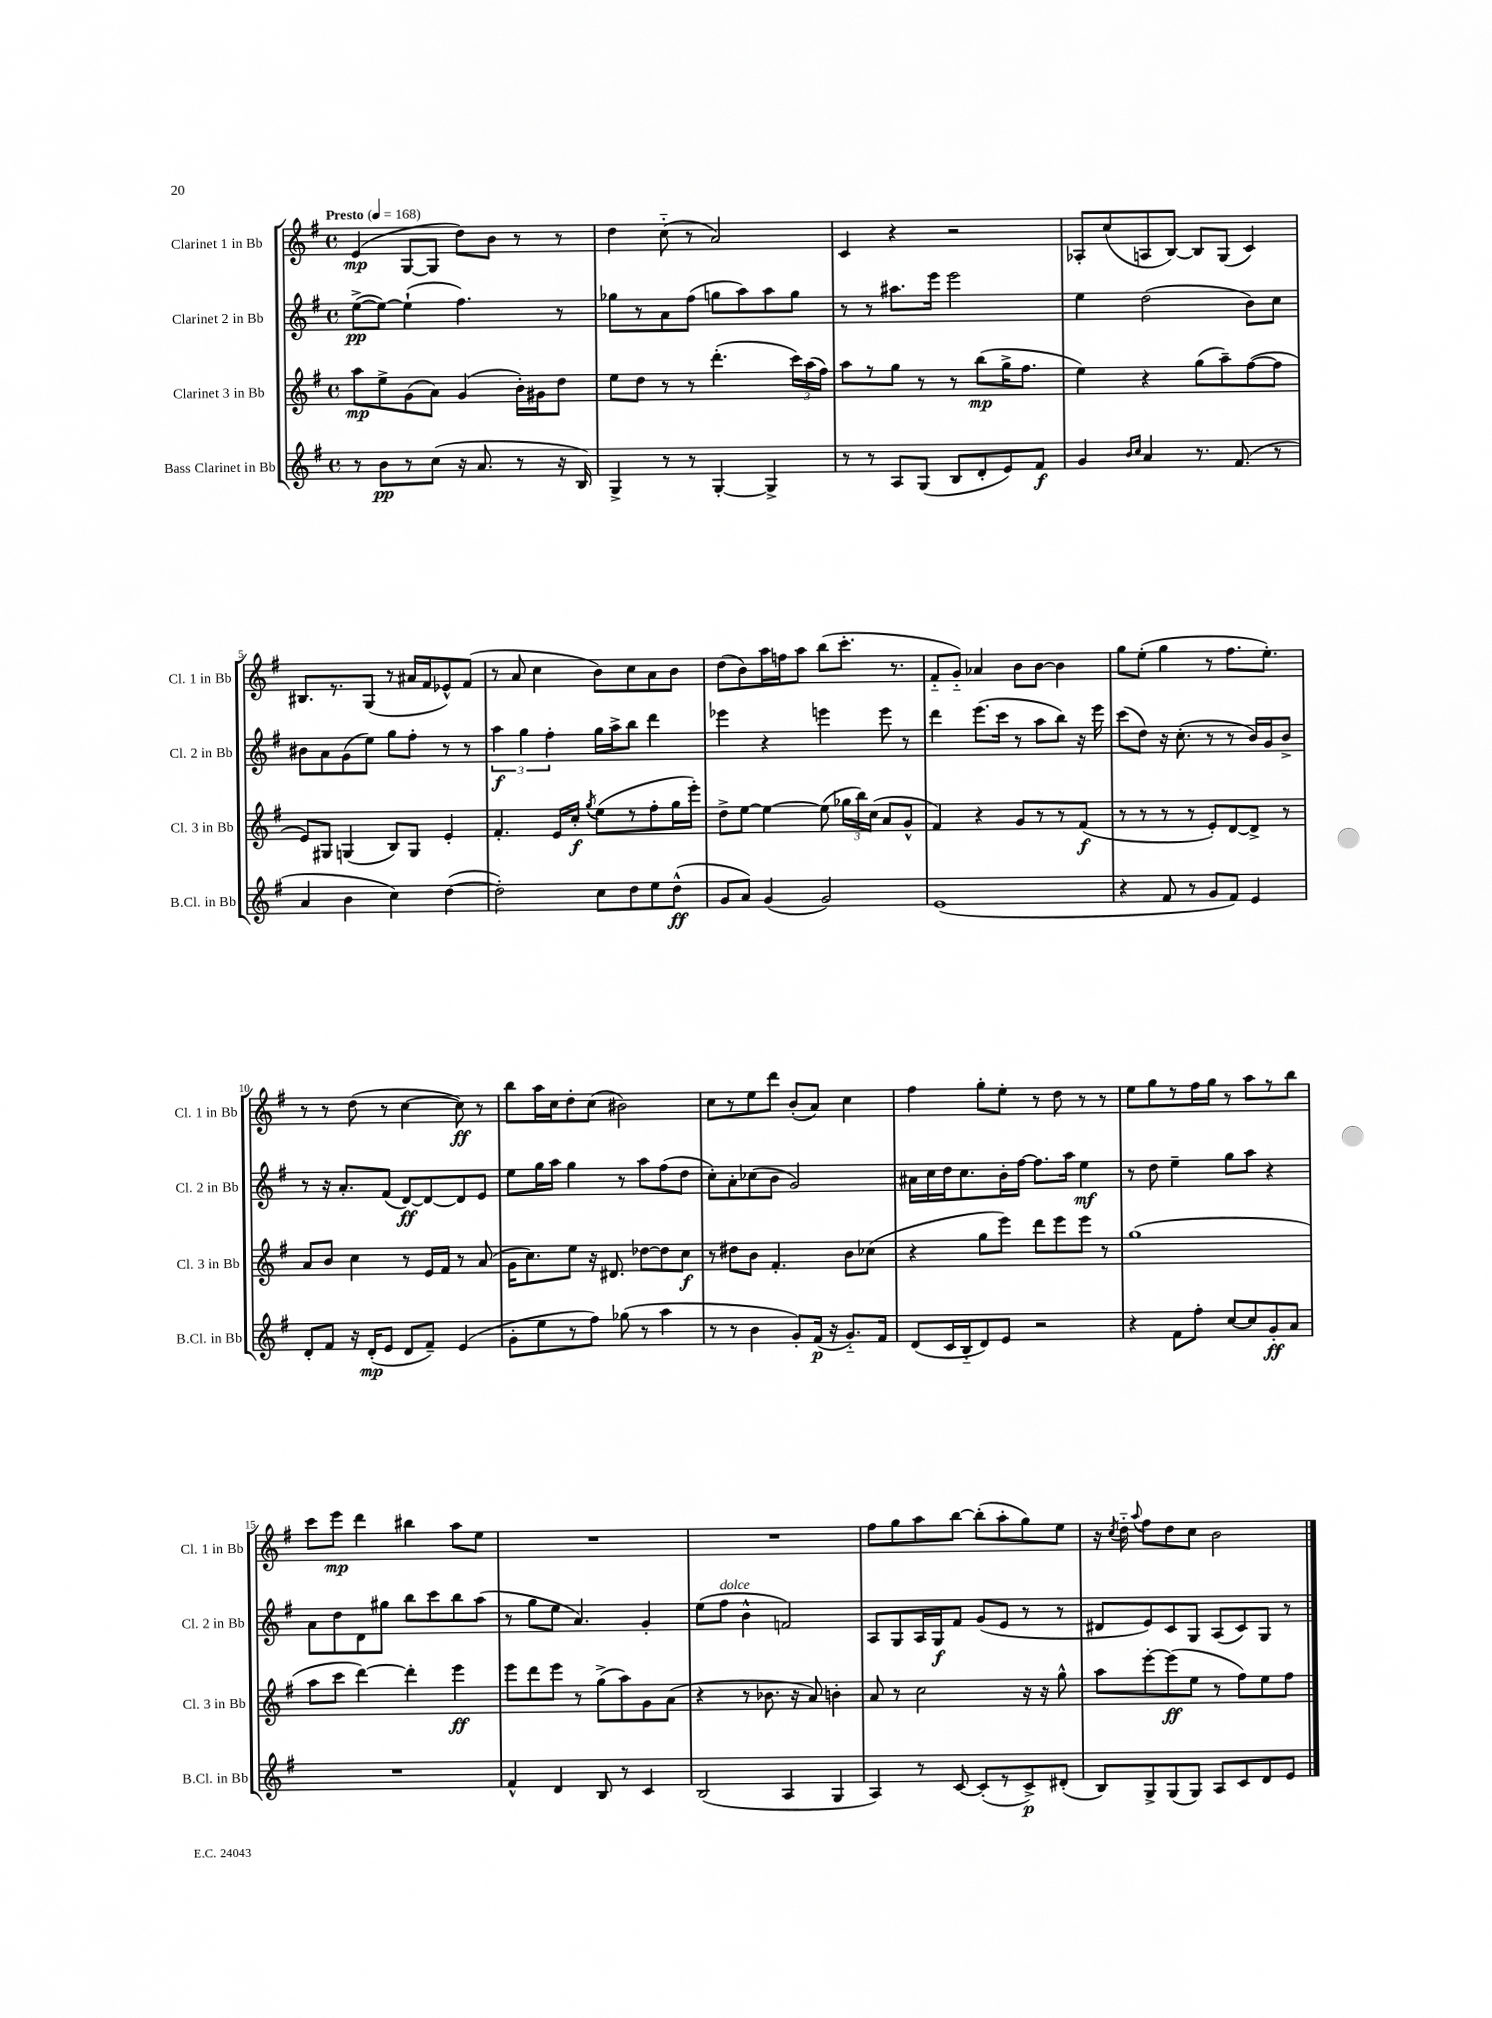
<<
\new StaffGroup <<
\new Staff = "s0" \with { instrumentName = "Clarinet 1 in Bb" shortInstrumentName = "Cl. 1 in Bb" } {
    \clef treble \key g \major \defaultTimeSignature \time 4/4 \tempo "Presto" 4 = 168
    \autoBeamOff e'4\mp( g8[~ g8] d''8[) b'8] r8 r8 |
    d''4 c''8-_( r8 a'2) |
    c'4 r4 r2 |
    aes8[-. c''8( a8 b8]~) b8[ g8]( c'4) |
    bis8.[ r8. g8]( r8 ais'16[ fis'16 ees'8-^) fis'8]( |
    r8 a'8 c''4 b'8[) c''8 a'8 b'8] |
    d''8[( b'8) a''16 f''16 a''8] b''8[( c'''8.]-. r8. |
    fis'8[-_ g'8]-_) aes'4 b'8[ b'8]~ b'4 |
    g''8[ e''8]-.( g''4 r8 fis''8.[ e''8.]-.) |
    r8 r8 d''8( r8 c''4~ c''8\ff) r8 |
    b''8[ a''16 c''16 d''8-. c''8]( bis'2) |
    c''8[ r8 e''8 d'''8] b'8[-.( a'8]) c''4 |
    fis''4 g''8[-. e''8]-. r8 d''8 r8 r8 |
    e''8[ g''8 r8 fis''16 g''16] r8 a''8[ r8 b''8] |
    c'''8[ e'''8]\mp d'''4 bis''4 a''8[ e''8] |
    R1 |
    R1 |
    fis''8[ g''8 a''8 b''8]~ b''8[-.( a''8-. g''8) e''8] |
    r16 \acciaccatura { c''8 } d''16-_ \appoggiatura { a''8 } fis''8[ d''8 c''8] b'2 \bar "|." |
}
\new Staff = "s1" \with { instrumentName = "Clarinet 2 in Bb" shortInstrumentName = "Cl. 2 in Bb" } {
    \clef treble \key g \major \defaultTimeSignature \time 4/4
    \autoBeamOff e''8[~->\pp( e''8]~) e''4-!( fis''4.) r8 |
    ges''8[ r8 a'8 fis''8]( g''8[ a''8) a''8 g''8] |
    r8 r8 ais''8.[ e'''16] e'''2 |
    e''4 d''2( b'8[) c''8] |
    bis'8[ a'8 g'8( e''8]) g''8[ fis''8]-. r8 r8 |
    \tuplet 3/2 { a''4\f g''4 fis''4-. } g''16[ a''16-> b''8] d'''4 |
    ees'''4 r4 e'''4 e'''8 r8 |
    d'''4 e'''8.[( c'''16] r8 a''8[ b''8]) r16 e'''16 |
    c'''8[( d''8]) r16 c''8.-.( r8 r8 b'16[) g'16 b'8]-> |
    r8 r16 a'8.[-. fis'8]( d'8[~\ff) d'8~ d'8 e'8] |
    e''8[ g''16 a''16] g''4 r8 a''8[ fis''8( d''8] |
    c''8[-.) a'8-. ces''8( b'8] g'2) |
    ais'16[ c''16 d''16 c''8. b'16-. fis''16]~ fis''8.[ a''16] e''4\mf |
    r8 d''8 e''4-- g''8[ a''8] r4 |
    a'8[ d''8 d'8 gis''8] b''8[ c'''8 b''8 a''8]( |
    r8 g''8[ e''8] a'4.) g'4-. |
    e''8[( fis''8]^\markup { \italic "dolce" } b'4-^ f'2) |
    a8[ g8 a16 g16\f fis'8] g'8[( e'8] r8 r8 |
    dis'8[ e'8) c'8 g8] a8[( c'8) g8] r8 \bar "|." |
}
\new Staff = "s2" \with { instrumentName = "Clarinet 3 in Bb" shortInstrumentName = "Cl. 3 in Bb" } {
    \clef treble \key g \major \defaultTimeSignature \time 4/4
    \autoBeamOff a''8[\mp e''8-> g'8( a'8]) g'4( b'16[-.) gis'16 d''8] |
    e''8[ d''8] r8 r8 d'''4.-.( \tuplet 3/2 { c'''16[) a''16( fis''16]) } |
    a''8[ r8 g''8] r8 r8 b''8[\mp( g''16-> fis''8.] |
    e''4) r4 g''8[( a''8--) fis''8~( fis''8] |
    e'8[) gis8] g4( b8[) g8] e'4-. |
    fis'4.-. e'16[ c''16]-.\f \acciaccatura { g''8 } e''8[( r8 fis''8-. g''16 e'''16]-.) |
    d''8[-> e''8]~ e''4~ e''8( \tuplet 3/2 { ges''16[ b''16) c''16]( } a'8[ g'8]-^ |
    fis'4) r4 g'8[ r8 r8 fis'8]\f( |
    r8 r8 r8 r8 e'8[-.) d'8~ d'8]-> r8 |
    a'8[ b'8] c''4 r8 e'16[ fis'16] r8 a'8( |
    g'16[ c''8.) e''8] r16 dis'8. des''8[~ des''8 c''8]\f |
    r8 dis''8[ b'8] fis'4.-. b'8[ ces''8]( |
    r4 g''8[ e'''8]) d'''8[ e'''8 e'''8] r8 |
    g''1( |
    a''8[ c'''8] d'''4~) d'''4-. e'''4\ff |
    e'''8[ d'''8 e'''8] r8 g''8[->( a''8) g'8 a'8]( |
    r4 r8 bes'8. r16 a'8) b'4-. |
    a'8 r8 c''2 r16 r16 g''8-^ |
    a''8[ e'''8~-. e'''8\ff( e''8] r8 fis''8[) e''8 fis''8] \bar "|." |
}
\new Staff = "s3" \with { instrumentName = "Bass Clarinet in Bb" shortInstrumentName = "B.Cl. in Bb" } {
    \clef treble \key g \major \defaultTimeSignature \time 4/4
    \autoBeamOff r8 b'8[\pp r8 c''8]( r16 a'8. r8 r16 b16) |
    g4-> r8 r8 g4~-. g4-> |
    r8 r8 a8[ g8]( b8[ d'8-. e'8) fis'8]\f |
    g'4 \grace { b'16[ c''16] } a'4 r8. fis'8.( r8 |
    a'4 b'4 c''4) d''4~( |
    d''2-.) c''8[ d''8 e''8 d''8]-^\ff( |
    g'8[ a'8]) g'4( g'2) |
    e'1( |
    r4 fis'8 r8 g'8[ fis'8]) e'4 |
    d'8[-. fis'8] r16 d'16[-.\mp( e'8] d'8[ fis'8]--) e'4( |
    g'8[-. e''8 r8 fis''8]) ges''8( r8 a''4 |
    r8 r8 b'4 g'8[-.) fis'16]\p( r16 g'8.[-_) fis'16] |
    d'8[( c'16 b16-_ d'8) e'8] r2 |
    r4 fis'8[ fis''8]-. c''8[~ c''8 g'8-.\ff a'8] |
    R1 |
    fis'4-^ d'4 b8 r8 c'4 |
    b2( a4 g4 |
    a4) r8 c'8~ c'8[-.( r8 c'8->\p) dis'8]-.( |
    b8[) g8-> g8( g8]) a8[ c'8 d'8 e'8] \bar "|." |
}
>>
>>
